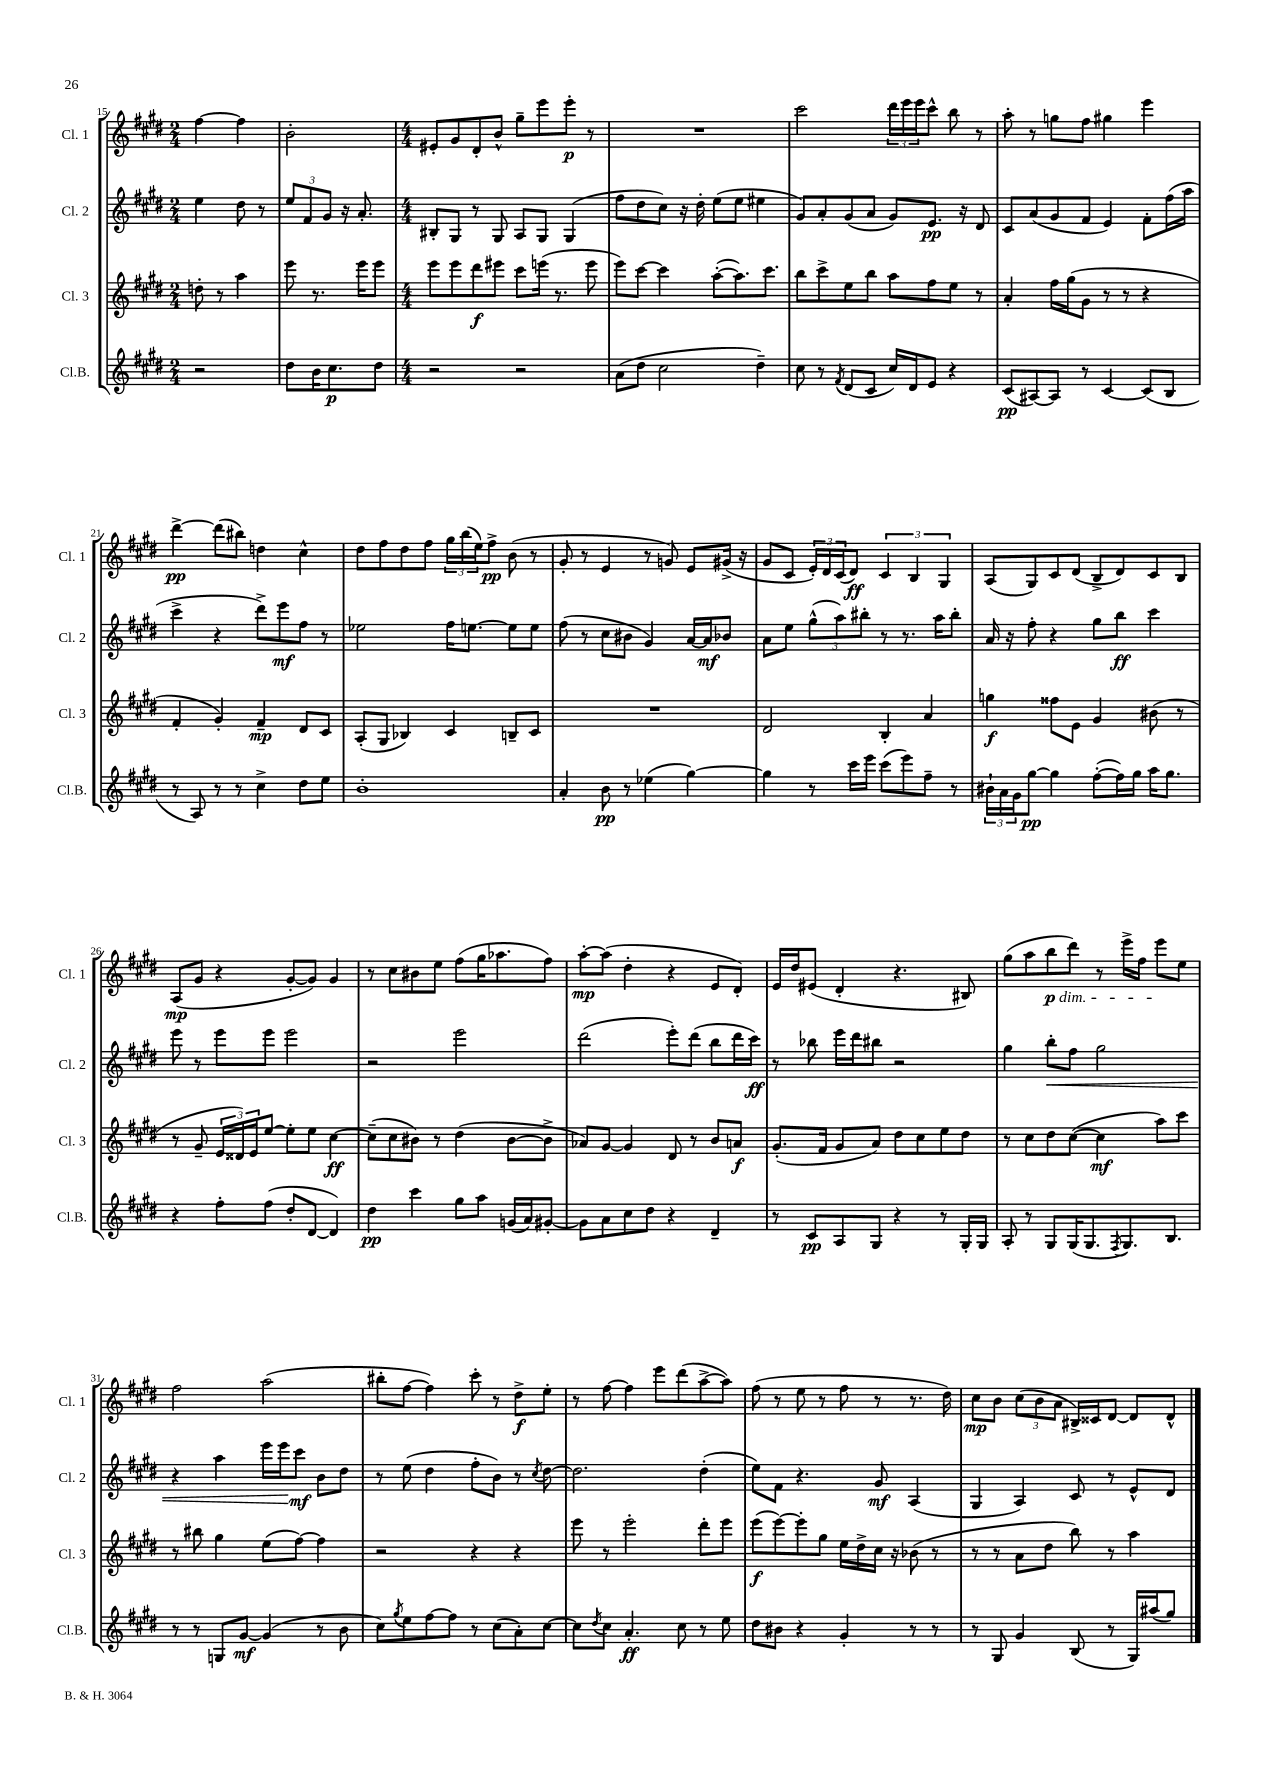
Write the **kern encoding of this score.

**kern	**kern	**kern	**kern
*staff4	*staff3	*staff2	*staff1
*clefG2	*clefG2	*clefG2	*clefG2
*k[f#c#g#d#]	*k[f#c#g#d#]	*k[f#c#g#d#]	*k[f#c#g#d#]
*M2/4	*M2/4	*M2/4	*M2/4
2r	8dd'	4ee	[4ff#
.	8r	.	.
.	4aa	8dd#	4ff#]
.	.	8r	.
=	=	=	=
8dd#	8eee	12ee	2b'
.	.	12f#	.
16b	8.r	.	.
.	.	12g#	.
8.cc#	.	.	.
.	.	16r	.
.	16eee	8.a'	.
8dd#	8eee	.	.
=	=	=	=
*M4/4	*M4/4	*M4/4	*M4/4
2r	8eee	8B#'	8e#'
.	8eee	8G#	8g#
.	8ddd#	8r	8d#'
.	8eee#	8G#	8b^^
2r	8ccc#	8A	8gg#~
.	(16eee	8G#	8eee
.	8.r	.	.
.	.	(4G#	8eee'
.	8eee	.	8r
=	=	=	=
(8a	8eee)	8ff#	1r
8dd#	[8ccc#	8dd#	.
2cc#	4ccc#]	8cc#)	.
.	.	16r	.
.	.	16dd#'	.
.	([8aa'	(8ee	.
.	8.aa])	8ee	.
4dd#~)	.	4ee#	.
.	8.ccc#	.	.
=	=	=	=
8cc#	8bb	8g#)	2ccc#
8r	8ccc#^	8a'	.
8qf#	.	.	.
(8d#	8ee	(8g#	.
8c#	8bb	8a	.
16cc#)	8aa	8g#)	24ddd#
.	.	.	24eee
16d#	.	.	.
.	.	.	24eee
8e	8ff#	8.e	8ccc#^^
4r	8ee	.	8bb
.	.	16r	.
.	8r	8d#	8r
=	=	=	=
(8c#	4a'	8c#	8aa'
[8A#)	.	(8a	8r
8A#]	16ff#	8g#	8gg
.	(16gg#	.	.
8r	8g#	8f#	8ff#
[4c#	8r	4e)	4gg#
.	8r	.	.
(8c#]	4r	8f#'	4eee
8B	.	(16ff#	.
.	.	16aa	.
=	=	=	=
8r	4f#'	4ccc#^	[4ddd#^
8A)	.	.	.
8r	4g#')	4r	(8ddd#]
8r	.	.	8bb#)
4cc#^	4f#~	8ddd#^)	4dd
.	.	8eee	.
8dd#	8d#	8ff#	4cc#^^
8ee	8c#	8r	.
=	=	=	=
1b'	(8A'	2ee-	8dd#
.	8G#	.	8ff#
.	4B-)	.	8dd#
.	.	.	8ff#
.	4c#	16ff#	24gg#
.	.	.	(24bb
.	.	[8.ee	.
.	.	.	24ee)
.	.	.	8ff#^
.	8B~	8ee]	(8b
.	8c#	8ee	8r
=	=	=	=
4a'	1r	(8ff#	8g#'
.	.	8r	8r
8b	.	8cc#	4e
8r	.	8b#	.
(4ee-	.	4g#)	8r
.	.	.	8g)
[4gg#)	.	[16a	8e
.	.	16a]	.
.	.	8b-	(16g#^
.	.	.	16r
=	=	=	=
4gg#]	2d#	8a	8g#
.	.	8ee	8c#
8r	.	(12gg#^^	24e')
.	.	.	24d#
.	.	12aa)	(24c#
16ccc#	.	.	8d#)
.	.	12bb#'	.
16eee	.	.	.
(8ccc#	4B'	8r	6c#
8eee)	.	8.r	.
.	.	.	6B
8ff#~	4a	.	.
.	.	16aa	.
.	.	.	6G#
8r	.	8bb#'	.
=	=	=	=
24b#`	4gg	16a	(8A
24a	.	.	.
.	.	16r	.
24g#	.	.	.
[8gg#	.	8ff#'	8G#)
4gg#]	8ff##	4r	8c#
.	8e	.	(8d#
([8ff#'	4g#	8gg#	8B^
16ff#])	.	8bb	8d#)
16gg#	.	.	.
16aa	(8b#	4ccc#	8c#
8.gg#	.	.	.
.	8r	.	8B
=	=	=	=
4r	8r	8eee	(8A
.	8g#~	8r	8g#
8ff#'	24e	8eee	4r
.	24d##)	.	.
.	24e	.	.
(8ff#	[8ee	8eee	.
8dd#'	8ee']	2eee	[8g#'
[8d#	8ee	.	8g#])
4d#])	[4cc#	.	4g#
=	=	=	=
4dd#	(8cc#~]	2r	8r
.	8cc#	.	8cc#
4ccc#	8b#)	.	8b#
.	8r	.	8ee
8gg#	(4dd#	2eee	(8ff#
8aa	.	.	16gg#
.	.	.	8.aa-
(16g	[8b#	.	.
16a)	.	.	.
[8g#'	8b#^]	.	8ff#)
=	=	=	=
8g#]	8a-)	(2ddd#	[8aa'
8a	[8g#	.	(8aa]
8cc#	4g#]	.	4dd#'
8dd#	.	.	.
4r	8d#	8eee')	4r
.	8r	(8ddd#	.
4d#~	8b	8bb	8e
.	8a	16ddd#	8d#')
.	.	16ccc#)	.
=	=	=	=
8r	(8.g#'	8r	16e
.	.	.	16dd#
8c#	.	8bb-	(8e#
.	16f#	.	.
8A	8g#	16eee	4d#'
.	.	16ddd#	.
8G#	8a)	8bb#	.
4r	8dd#	2r	4.r
.	8cc#	.	.
8r	8ee	.	.
16G#'	8dd#	.	8B#)
16G#	.	.	.
=	=	=	=
8A'	8r	4gg#	(8gg#
8r	8cc#	.	8aa
8G#	8dd#	8bb'	8bb
(16G#	([8cc#	8ff#	8ddd#)
8.G#	.	.	.
.	4cc#]	2gg#	8r
8qF#	.	.	.
8.G#)	.	.	16eee^
.	.	.	16ff#
.	8aa)	.	8eee
8.B	.	.	.
.	8ccc#	.	8ee
=	=	=	=
8r	8r	4r	2ff#
8r	8bb#	.	.
8G	4gg#	4aa	.
[8g#	.	.	.
(4g#]	(8ee	16eee	(2aa
.	.	16eee	.
.	[8ff#)	8ccc#	.
8r	4ff#]	8b	.
8b	.	8dd#	.
=	=	=	=
8cc#)	2r	8r	8bb#'
8qgg#	.	.	.
8ee	.	(8ee	[8ff#
[8ff#	.	4dd#	4ff#])
8ff#]	.	.	.
8r	4r	8ff#'	8ccc#'
(8cc#	.	8b)	8r
8a')	4r	8r	8dd#^
.	.	8qcc#	.
[8cc#	.	[8dd#	8ee'
=	=	=	=
8cc#]	8eee	2.dd#]	8r
8qdd#	.	.	.
8cc#	8r	.	[8ff#
4.a'	2eee'	.	4ff#]
.	.	.	8eee
8cc#	.	.	(8ddd#
8r	8ddd#'	(4dd#'	[8aa^
8ee	8eee	.	8aa])
=	=	=	=
8dd#	(8eee	8ee)	(8ff#
8b#	[8eee)	8f#	8r
4r	8eee']	4.r	8ee
.	8gg#	.	8r
4g#'	16ee	.	8ff#
.	16dd#^	.	.
.	16cc#	8g#	8r
.	16r	.	.
8r	(8b-	(4A	8.r
8r	8r	.	.
.	.	.	16dd#)
=	=	=	=
8r	8r	4G#	8cc#
8G#	8r	.	8b
4g#	8a	4A)	(12cc#
.	.	.	12b
.	8dd#	.	.
.	.	.	12a
(8B	8bb)	8c#	16B#^)
.	.	.	16c##
8r	8r	8r	[8d#
16G#)	4aa	8e^^	8d#]
(16aa#	.	.	.
8gg#)	.	8d#	8d#^^
==	==	==	==
*-	*-	*-	*-
